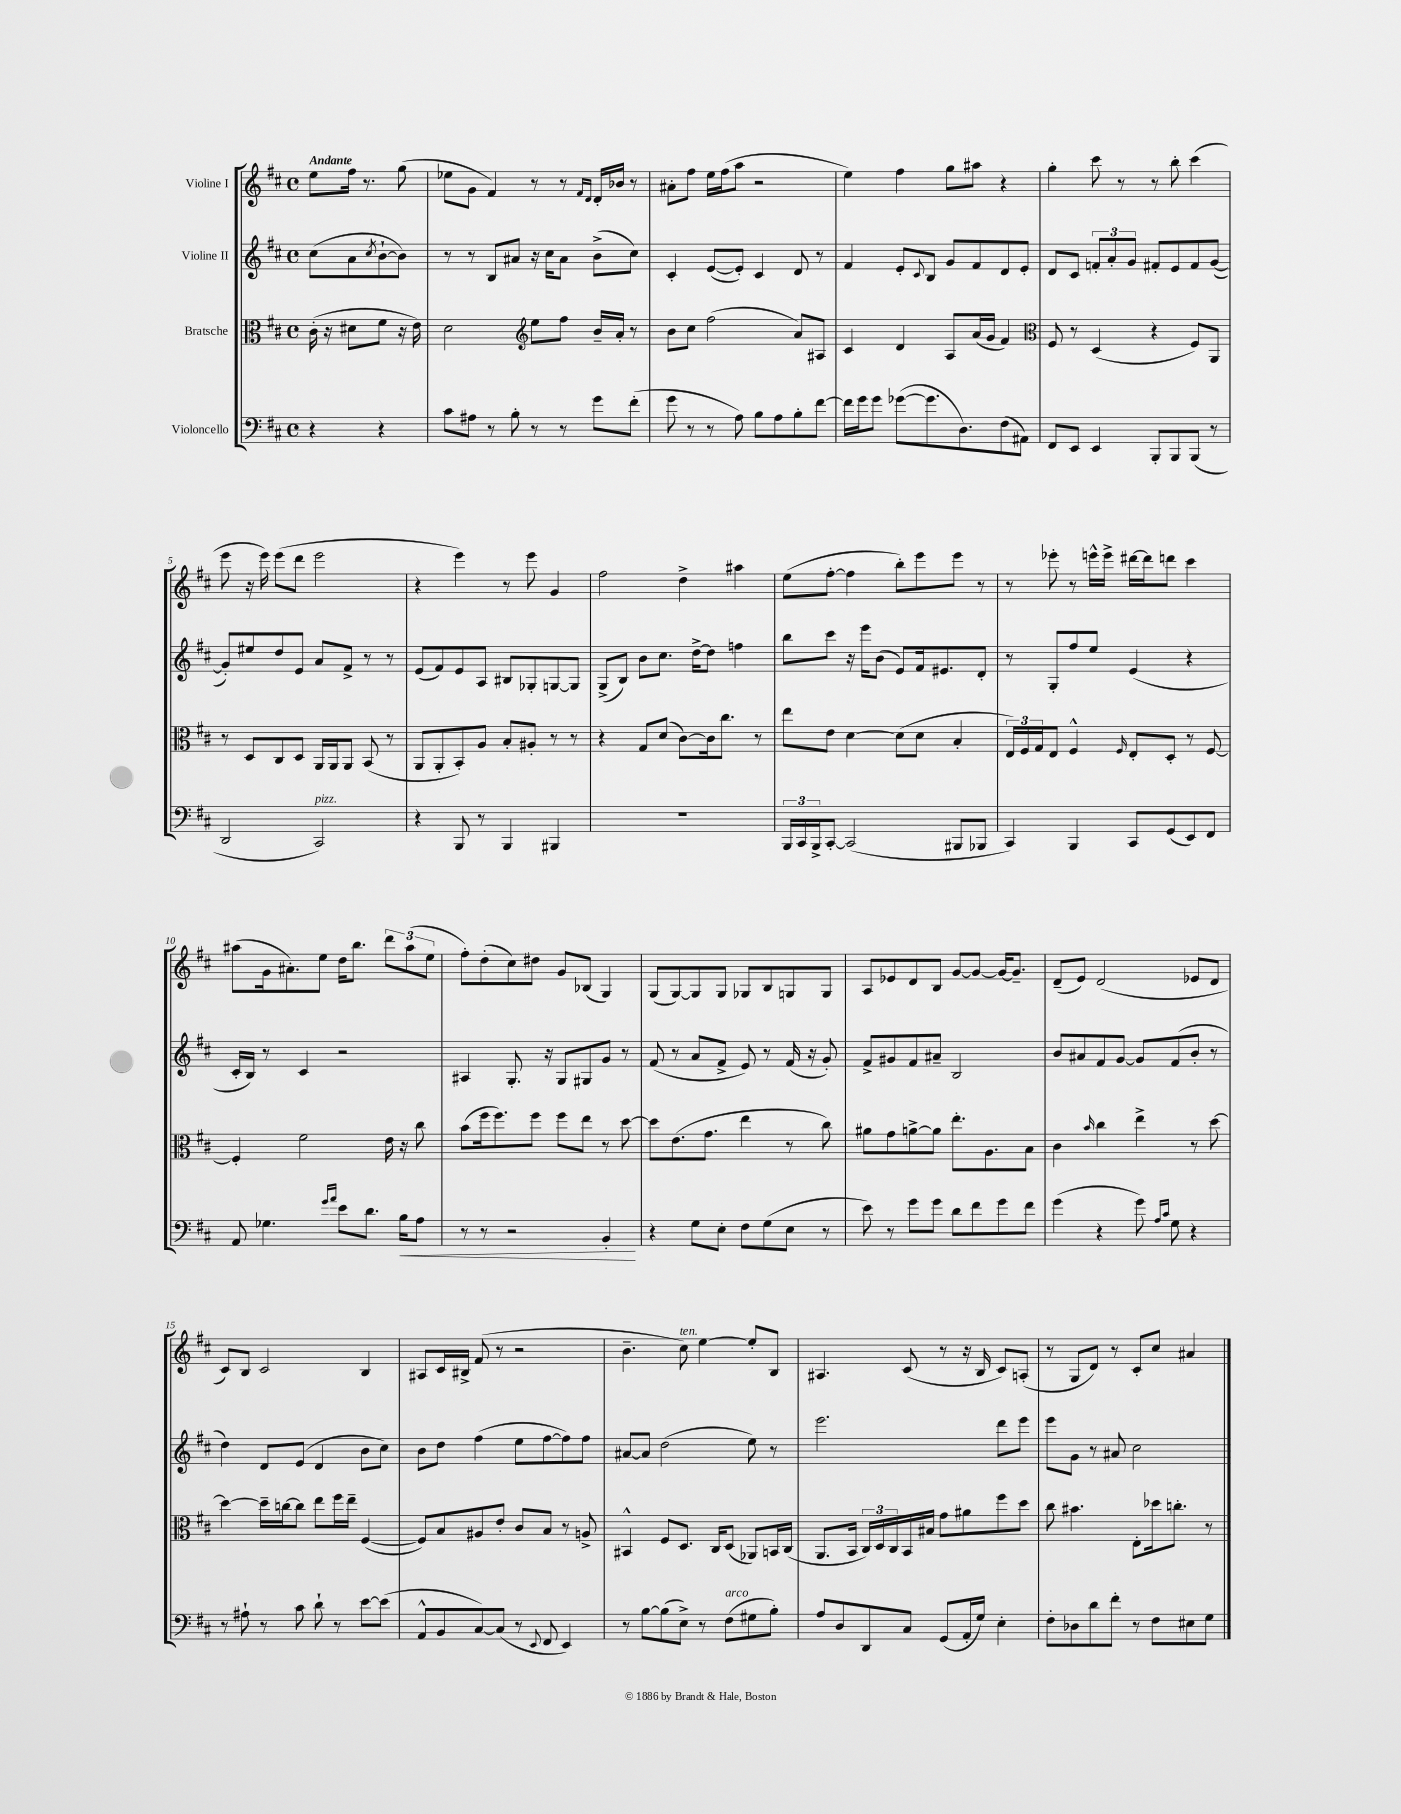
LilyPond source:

<<
\new StaffGroup <<
\new Staff = "s0" \with { instrumentName = "Violine I" } {
    \clef treble \key d \major \defaultTimeSignature \time 4/4 \partial 2 \tempo "Andante"
    e''8 fis''16 r8. g''8( |
    ees''8 g'8 fis'4) r8 r8 \grace { fis'16 d'16 } d'16-. bes'16 r8 |
    ais'8-. fis''8 e''16 fis''16( a''8 r2 |
    e''4) fis''4 g''8 ais''8 r4 |
    g''4-. cis'''8 r8 r8 b''8-. cis'''4( |
    e'''8 r16 e'''16) e'''8( d'''8 e'''2 |
    r4 e'''4) r8 e'''8 g'4 |
    fis''2 d''4-> ais''4 |
    e''8( fis''8~-. fis''4 b''8-.) e'''8 e'''8 r8 |
    r8 ees'''8-. r8 e'''16-^ e'''16-> dis'''16~ dis'''16 d'''8 cis'''4 |
    ais''8( g'16 ais'8.-.) e''8 d''16 b''8. \tuplet 3/2 { d'''8 ais''8( e''8 } |
    fis''8-.) d''8-.( cis''8) dis''8 g'8 bes8( g4) |
    g8( g8~) g8 g8 ges8 b8 g8 g8 |
    a8 ees'8 d'8 b8 g'8~ g'8~ g'16~ g'8.-- |
    d'8--( e'8) d'2( ees'8 d'8 |
    cis'8) b8 cis'2 b4 |
    ais8 cis'16 bis16-> fis'8( r8 r2 |
    b'4.-- cis''8^\markup { \italic "ten." }) e''4~ e''8-. b8 |
    ais4. cis'8( r8 r16 b16 cis'8) a8-.( |
    r8 g8 d'8) r8 cis'8-. cis''8 ais'4 \bar "|." |
}
\new Staff = "s1" \with { instrumentName = "Violine II" } {
    \clef treble \key d \major \defaultTimeSignature \time 4/4 \partial 2
    cis''8( a'8 \acciaccatura { cis''8 } b'8~-! b'8) |
    r8 r8 b8 ais'8 r16 cis''16 ais'8 b'8->( cis''8) |
    cis'4-. e'8~( e'8-.) cis'4 d'8 r8 |
    fis'4 e'8-. \appoggiatura { cis'8 } b8 g'8 fis'8 d'8 e'8-. |
    d'8 cis'8 \tuplet 3/2 { f'8-. a'8-. g'8 } fis'8-. e'8 fis'8 g'8~( |
    g'8-.) eis''8 d''8 e'8 a'8 fis'8-> r8 r8 |
    e'8( fis'8) e'8 a8 bis8 ges8-. g8~ g8 |
    g8->( b8) b'8 cis''8. d''16~-> d''8 f''4 |
    b''8 cis'''8 r16 e'''16 b'8( e'8) fis'16 eis'8. d'8-. |
    r8 g8-. fis''8 e''8 e'4( r4 |
    cis'16-. b16) r8 cis'4 r2 |
    ais4 g8.-. r16 g8 gis8 g'8 r8 |
    fis'8( r8 a'8 fis'8-> e'8) r8 fis'16( r16 g'8-.) |
    fis'8-> gis'8 fis'8 ais'8-- b2 |
    b'8 ais'8 fis'8 g'8~ g'8 fis'8( b'8-. r8 |
    d''4) d'8 e'8( d'4 b'8 cis''8) |
    b'8 d''8 fis''4( e''8 fis''8~ fis''8) fis''8 |
    ais'8~ ais'8 d''2( e''8) r8 |
    e'''2. d'''8 e'''8 |
    e'''8 g'8 r8 ais'8 cis''2 \bar "|." |
}
\new Staff = "s2" \with { instrumentName = "Bratsche" } {
    \clef alto \key d \major \defaultTimeSignature \time 4/4 \partial 2
    cis'16-.( r16 dis'8 fis'8 r16 e'16) |
    d'2 \clef treble e''8 fis''8 b'16-- a'16-. r8 |
    b'8 cis''8 fis''2( a'8) ais8 |
    cis'4 d'4 a8 a'16( g'16 fis'4) |
    \clef alto fis8 r8 d4( r4 fis8) a,8 |
    r8 d8 cis8 d8 a,16 a,16 a,8 b,8( r8 |
    a,8 a,8-. b,8-.) a8 b8-. ais8-. r8 r8 |
    r4 g8 d'8( cis'8~) cis'16 cis''8. r8 |
    e''8 e'8 d'4~ d'8( d'8 b4-. |
    \tuplet 3/2 { e16) fis16 g16 } e8 fis4-^ \grace { fis16 } e8-. d8-. r8 fis8~ |
    fis4-. fis'2 e'16 r16 cis''8 |
    b'8( fis''16 fis''8.) fis''8 fis''8 e''8 r8 d''8~ |
    d''8 e'8.( g'8. e''4 r8 cis''8) |
    ais'8 g'8 a'8~-> a'8 e''8.-. a8. b8 |
    cis'4 \grace { b'16 } cis''4 e''4-> r8 d''8~ |
    d''4~ d''16-- c''16~ c''8 e''8 fis''16 e''16-- fis4~( |
    fis8) b8 ais8 e'8-. cis'8 b8 r8 a8-> |
    bis,4-^ fis8 d8. cis16 d8( aes,8) b,16 cis16( |
    a,8. b,16 \tuplet 3/2 { cis16) d16 cis16 } b,16 bis16 g'8 ais'8 fis''8 d''8 |
    cis''8 bis'4. e8-. des''16 c''8.-. r8 \bar "|." |
}
\new Staff = "s3" \with { instrumentName = "Violoncello" } {
    \clef bass \key d \major \defaultTimeSignature \time 4/4 \partial 2
    r4 r4 |
    cis'8 ais8 r8 b8-. r8 r8 g'8 fis'8-.( |
    g'8 r8 r8 a8) b8 a8 b8-. fis'8~ |
    fis'16 g'16 g'8 ges'8~( ges'8. d8.) fis8( ais,8) |
    fis,8 e,8 e,4 b,,8-. b,,8 b,,8( r8 |
    d,2 cis,2^\markup { \italic "pizz." }) |
    r4 b,,8 r8 b,,4 bis,,4 |
    R1 |
    \tuplet 3/2 { b,,16 cis,16 b,,16-> } cis,8~-. cis,2( bis,,8 bes,,8 |
    cis,4) b,,4 cis,8 g,8( e,8) fis,8 |
    a,8 ges4. \grace { g'16 a'16 } e'8 d'8. b16\< a8 |
    r8 r8 r2 b,4-.\! |
    r4 g8 e8-. fis8 g8( e8 r8 |
    e'8) r8 g'8 g'8 d'8 fis'8 g'8 fis'8 |
    g'4( r4 g'8) \grace { a16 cis'16 } g8 r4 |
    r8 ais8-! r8 cis'8 d'8-! r8 e'8~ e'8( |
    a,8-^ b,8 cis8~) cis8( r8 \appoggiatura { e,8 } fis,8 e,4) |
    r8 b8~ b8( e8->) r8 fis8^\markup { \italic "arco" }( gis8 b8-.) |
    a8 d8 d,8 cis8 g,8( a,16-. g16) e4-. |
    fis8-. des8 d'8 fis'8-. r8 fis8 eis8 g8 \bar "|." |
}
>>
>>
